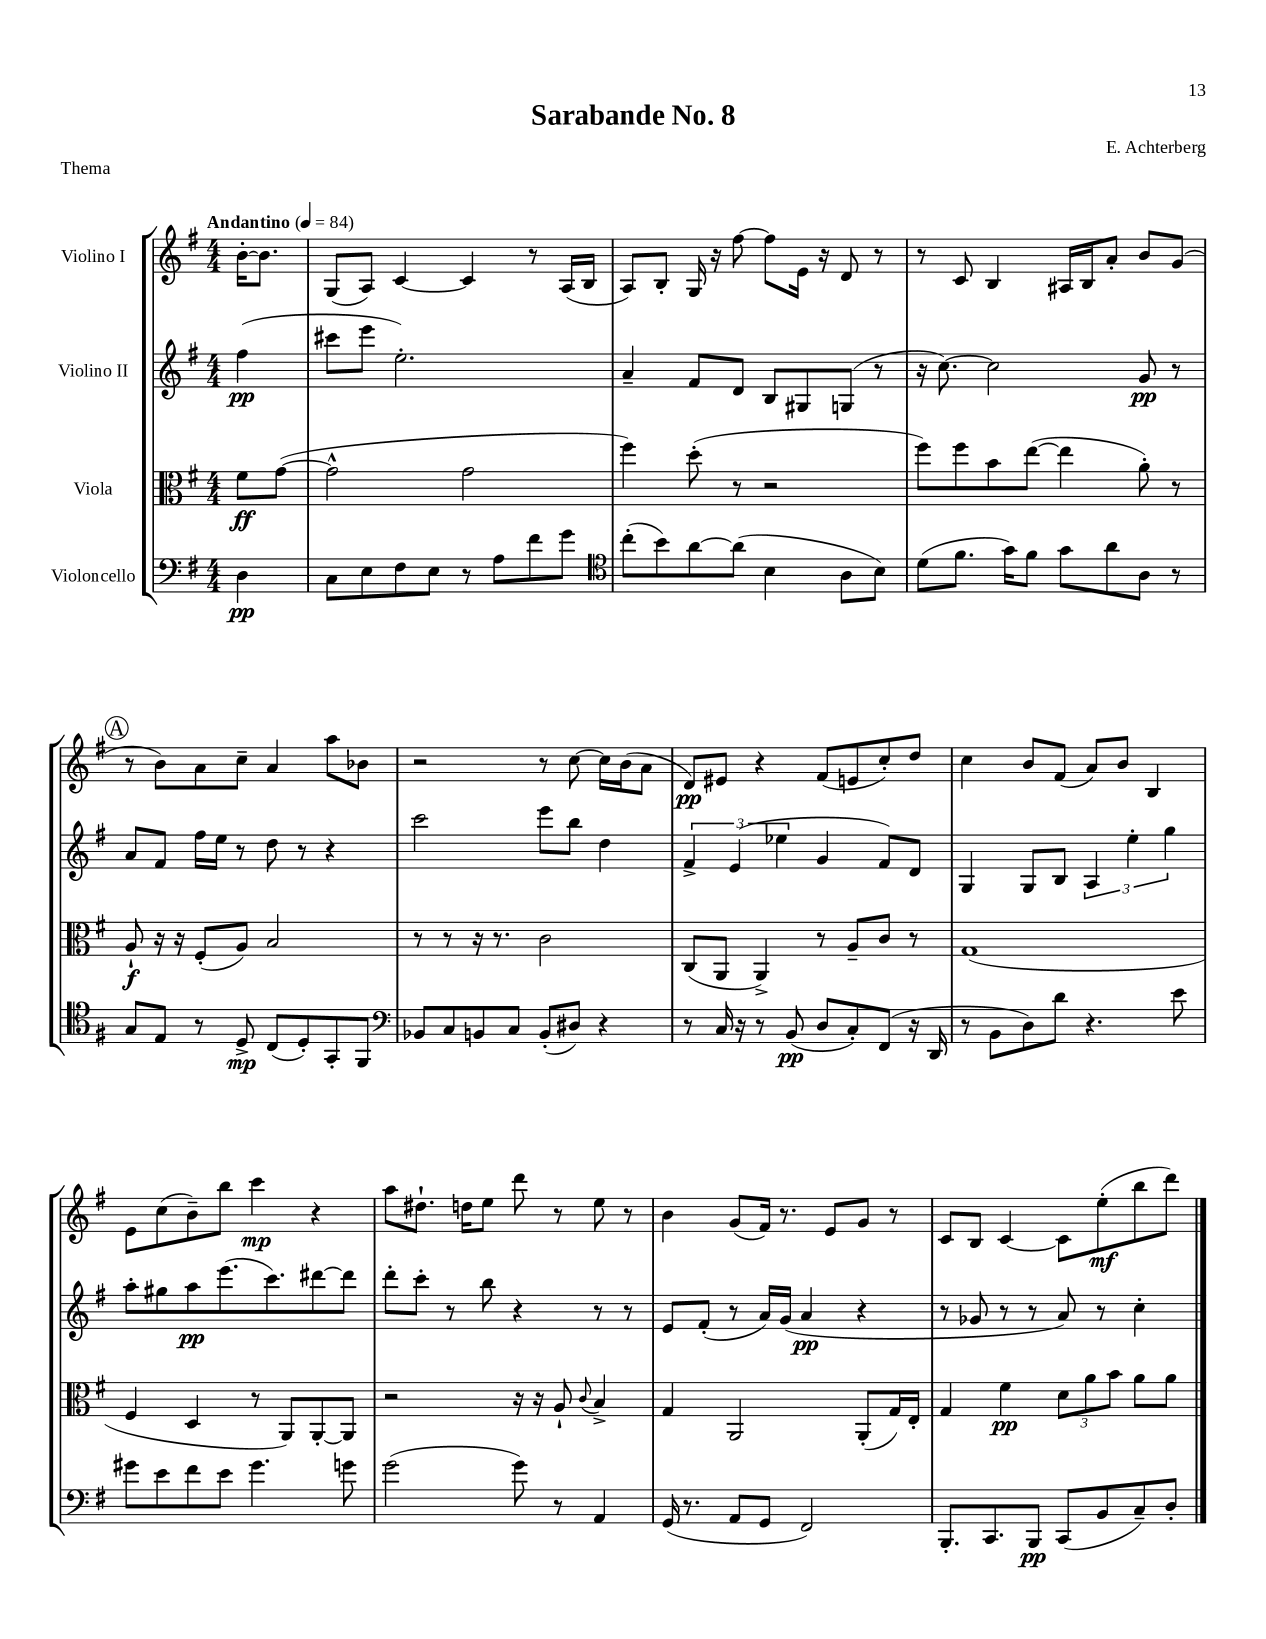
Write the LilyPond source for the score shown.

\header { title = "Sarabande No. 8" composer = "E. Achterberg" piece = "Thema" }
<<
\new StaffGroup <<
\new Staff = "s0" \with { instrumentName = "Violino I" } {
    \clef treble \key g \major \numericTimeSignature \time 4/4 \partial 4 \tempo "Andantino" 4 = 84
    b'16~-. b'8. |
    g8( a8) c'4~ c'4 r8 a16( b16 |
    a8) b8-. g16 r16 fis''8~ fis''8 e'16 r16 d'8 r8 |
    r8 c'8 b4 ais16 b16 a'8-. b'8 g'8( |
    \mark \markup { \circle "A" } r8 b'8) a'8 c''8-- a'4 a''8 bes'8 |
    r2 r8 c''8~ c''16 b'16( a'8 |
    d'8\pp) eis'8 r4 fis'8( e'8 c''8-.) d''8 |
    c''4 b'8 fis'8( a'8) b'8 b4 |
    e'8 c''8( b'8--) b''8 c'''4\mp r4 |
    a''8 dis''8.-! d''16 e''8 d'''8 r8 e''8 r8 |
    b'4 g'8( fis'16) r8. e'8 g'8 r8 |
    c'8 b8 c'4~ c'8 e''8-.\mf( b''8 d'''8) \bar "|." |
}
\new Staff = "s1" \with { instrumentName = "Violino II" } {
    \clef treble \key g \major \numericTimeSignature \time 4/4 \partial 4
    fis''4\pp( |
    cis'''8 e'''8 e''2.-.) |
    a'4-- fis'8 d'8 b8 gis8 g8( r8 |
    r16 c''8.~) c''2 g'8\pp r8 |
    \mark \markup { \circle "A" } a'8 fis'8 fis''16 e''16 r8 d''8 r8 r4 |
    c'''2 e'''8 b''8 d''4 |
    \tuplet 3/2 { fis'4-> e'4( ees''4 } g'4 fis'8) d'8 |
    g4 g8 b8 \tuplet 3/2 { a4 e''4-. g''4 } |
    a''8-. gis''8 a''8\pp e'''8.( c'''8.) dis'''8~ dis'''8 |
    d'''8-. c'''8-. r8 b''8 r4 r8 r8 |
    e'8 fis'8-.( r8 a'16) g'16( a'4\pp r4 |
    r8 ges'8 r8 r8 a'8) r8 c''4-. \bar "|." |
}
\new Staff = "s2" \with { instrumentName = "Viola" } {
    \clef alto \key g \major \numericTimeSignature \time 4/4 \partial 4
    fis'8\ff g'8~( |
    g'2-^ g'2 |
    fis''4) d''8-.( r8 r2 |
    fis''8) fis''8 b'8 e''8~( e''4 a'8-.) r8 |
    \mark \markup { \circle "A" } a8-!\f r16 r16 fis8-.( a8) b2 |
    r8 r8 r16 r8. c'2 |
    c8( a,8 a,4->) r8 a8-- c'8 r8 |
    g1( |
    fis4 d4 r8 a,8) a,8~-. a,8 |
    r2 r16 r16 a8-! \appoggiatura { c'8 } b4-> |
    g4 a,2 a,8-.( g16) e16-. |
    g4 fis'4\pp \tuplet 3/2 { d'8 a'8 b'8 } a'8 a'8 \bar "|." |
}
\new Staff = "s3" \with { instrumentName = "Violoncello" } {
    \clef bass \key g \major \numericTimeSignature \time 4/4 \partial 4
    d4\pp |
    c8 e8 fis8 e8 r8 a8 fis'8 g'8 |
    \clef tenor c''8-.( b'8) a'8~ a'8( b4 a8 b8) |
    d'8( fis'8. g'16) fis'8 g'8 a'8 a8 r8 |
    \mark \markup { \circle "A" } g8 e8 r8 d8->\mp c8( d8-.) g,8-. fis,8 |
    \clef bass bes,8 c8 b,8 c8 b,8-.( dis8) r4 |
    r8 c16 r16 r8 b,8\pp( d8 c8-.) fis,8( r16 d,16 |
    r8 b,8 d8) d'8 r4. e'8 |
    gis'8 e'8 fis'8 e'8 gis'4. g'8 |
    g'2( g'8) r8 a,4 |
    g,16( r8. a,8 g,8 fis,2) |
    b,,8.-. c,8. b,,8\pp c,8( b,8 c8--) d8-. \bar "|." |
}
>>
>>
\layout { \context { \Score \remove "Bar_number_engraver" } }
